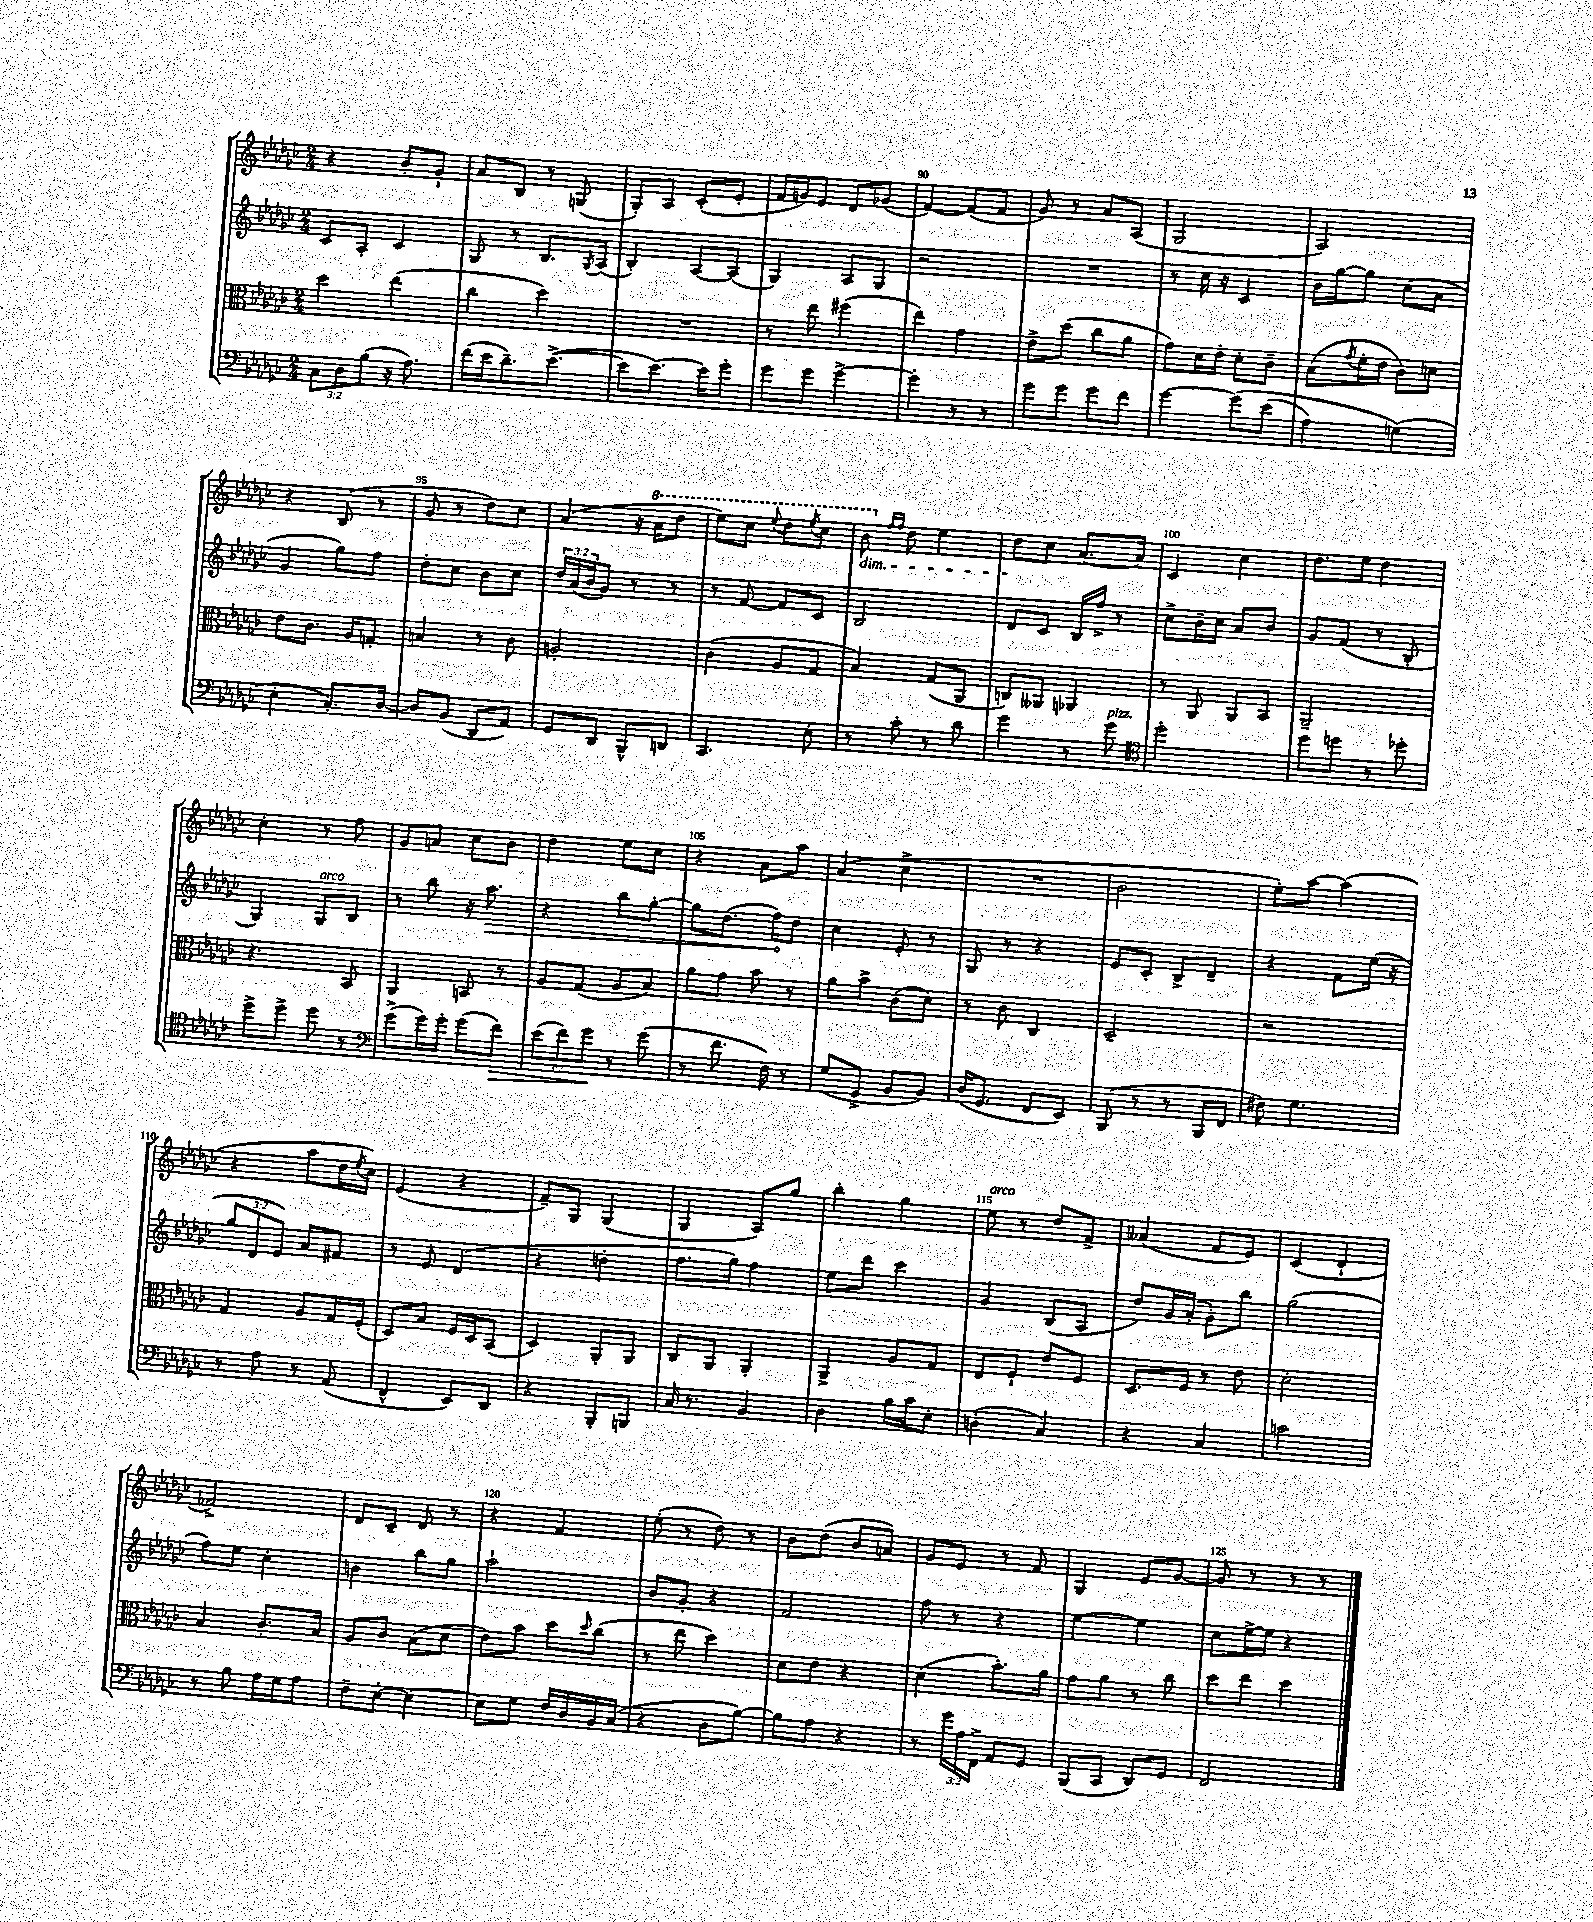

**kern	**dynam	**kern	**kern	**dynam	**kern
*part4	*part4	*part3	*part2	*part2	*part1
*staff4	*staff4	*staff3	*staff2	*staff2	*staff1
*clefF4	*	*clefC3	*clefG2	*	*clefG2
*k[b-e-a-d-g-c-]	*	*k[b-e-a-d-g-c-]	*k[b-e-a-d-g-c-]	*	*k[b-e-a-d-g-c-]
*M2/4	*	*M2/4	*M2/4	*	*M2/4
=86	=86	=86	=86	=86	=86
12C-\L	.	4dd-\	8c-/L	.	4r
12D-\	.	.	.	.	.
.	.	.	8A-'/J	.	.
(12B-\J	.	.	.	.	.
16r	.	(4ee-\	4c-/	.	8b-'/L
8.A-\)	.	.	.	.	.
.	.	.	.	.	8g-`/J
=87	=87	=87	=87	=87	=87
(16f\LL	.	4cc-\	8G-/	.	8a-/L
16e-\J	.	.	.	.	.
8.d-~\)	.	.	8r	.	8B-/J
.	.	4dd-\)	8.B-/L	.	8r
([8.e-^\J	.	.	.	.	.
.	.	.	.	.	(8Gn/
.	.	.	8qG-/	.	.
.	.	.	(16A-/Jk	.	.
=88	=88	=88	=88	=88	=88
8e-\L]	.	2r	4B-'/)	.	8G-'/L)
[8.e-\J)	.	.	.	.	8A-/J
.	.	.	[8A-/L	.	(8c-'/L
16e-\KL]	.	.	.	.	.
8g-'\J	.	.	(8A-/J]	.	8e-'/J
=89	=89	=89	=89	=89	=89
8g-\L	.	8r	4G-/)	.	16f/LL
.	.	.	.	.	16gn/J)
8g-\J	.	8ee-\	.	.	8e-/J
[4g-^\	.	(4ff#X\	8A-/L	.	8d-/L
.	.	.	8G-/J	.	(8g-X/J
=90	=90	=90	=90	=90	=90
4g-'\]	.	4ee-\)	2r	.	[4f/)
8r	.	4g-\	.	.	(8f/L]
8r	.	.	.	.	8f/J
=91	=91	=91	=91	=91	=91
8g-\L	.	8e-^\L	2r	.	8g-/)
8g-\J	.	(8dd-\J	.	.	8r
8g-\L	.	8cc-\L	.	.	8a-/L
8f\J	.	8a-\J	.	.	(8A-/J
=92	=92	=92	=92	=92	=92
[4g-\	.	8g-\L)	8r	.	2G-/
.	.	16d-\L	16cc-\	.	.
.	.	16e-'\JJ	16r	.	.
(8g-\L]	.	8d-'\L	4c-/	.	.
(8e-\J	.	8c-~\J	.	.	.
=93	=93	=93	=93	=93	=93
4A-\)	.	(8B-\L	16b-\LL	.	2A-/)
.	.	.	[16gg-\J	.	.
.	.	8qg-/	.	.	.
.	.	16f'\L	8gg-\J]	.	.
.	.	16e-\JJ	.	.	.
(4Gn\)	.	8c-\L)	(8cc-\L	.	.
.	.	8dn\J	8a-\J	.	.
!!LO:LB:g=z
=94	=94	=94	=94	=94	=94
4E-'\	.	8e-\L	4g-/	.	4r
.	.	8.c-\J	.	.	.
8.C-'/L)	.	.	8gg-\L)	.	(8B-/
.	.	16A-/KL	.	.	.
.	.	8Gn'/J	8ff\J	.	8r
[16D-/Jk	.	.	.	.	.
=95	=95	=95	=95	=95	=95
8D-/L]	.	4Bn/	8dd-'\L	.	8g-/
(8BB-/J	.	.	8cc-\J	.	8r
8DD-/L	.	8r	8b-\L	.	8dd-\L)
8AA-/J)	.	8c-\	8cc-\J	.	8cc-\J
=96	=96	=96	=96	=96	=96
8GG-/L	.	2An'/	24dd-/LL	.	(4a-/
.	.	.	(24a-/	.	.
.	.	.	24b-/J	.	.
8DD-/J	.	.	8g-/J)	.	.
8BBB-^^/L	.	.	8r	.	16r
*	*	*	*	*	*8va
.	.	.	.	.	16aa-\KL
8DDn/J	.	.	8r	.	8ddd-\J
=97	=97	=97	=97	=97	=97
4.CC-/	.	(4c-\	8r	.	8eee-\L)
.	.	.	[8f/	.	8ccc-\J
.	.	.	.	.	8qqeee-/
.	.	8A-/L	8f/L]	.	8ddd-\L
.	.	.	.	.	8qeee-/
8E-'\	.	8G-/J	8c-/J	.	8ccc-\J
=98	=98	=98	=98	=98	=98
!	!	!	!	!	!LO:TX:b:i:t=dim.
8r	.	4B-/)	2B-/	.	8bb-\
*	*	*	*	*	*X8va
.	.	.	.	.	16qqff/LL
.	.	.	.	.	16qqff/JJ
8c-'\	.	.	.	.	8dd-\
8r	.	(8G-/L	.	.	4ee-\
8d-\	.	8AA-/J	.	.	.
=99	=99	=99	=99	=99	=99
4g-\	.	8Cn/L)	8d-/L	.	8dd-\L
.	.	8AA--X/J	8c-/J	.	8cc-\J
8r	.	4AA-X/	16B-/LL	.	[8.a-/L
.	.	.	16ff^/JJ	.	.
!LO:TX:a:i:t=pizz.	!	!	!	!	!
8g-\	.	.	8r	.	.
.	.	.	.	.	16a-/Jk]
=100	=100	=100	=100	=100	=100
*clefC4	*	*	*	*	*
2dd-'\	.	8r	8cc-^\L	.	4c-/
.	.	8AA-/	16b-~\L	.	.
.	.	.	16cc-\JJ	.	.
.	.	8AA-/L	8a-/L	.	4cc-\
.	.	8BB-/J	8b-/J	.	.
=101	=101	=101	=101	=101	=101
8dd-\L	.	2AA-~/	8g-/L	.	8.dd-\L
8ddn\J	.	.	(8f/J	.	.
.	.	.	.	.	16ee-\Jk
8r	.	.	8r	.	4dd-\
8dd-X'\	.	.	8B-'/	.	.
!!LO:LB:g=z
=102	=102	=102	=102	=102	=102
8dd-^\L	.	4.r	4G-/)	.	4cc-'\
8dd-^\J	.	.	.	.	.
!	!	!	!LO:TX:a:i:t=arco	!	!
8dd-\	.	.	8G-/L	.	8r
8r	.	8BB-/	8B-/J	.	8ff\
=103	=103	=103	=103	=103	=103
*clefF4	*	*	*	*	*
(8g-^\L	.	4AA-/	8r	.	8g-/L
16g-\L)	.	.	8bb-\	.	8an/J
16g-'\JJ	.	.	.	.	.
(8g-\L	.	8BBn/	16r	.	8cc-\L
!	!	!	!	!LO:HP:b	!
.	.	.	8.aa-\	>	.
!	!LO:HP:b	!	!	!	!
8f\J)	>	8r	.	.	8b-\J
=104	=104	=104	=104	=104	=104
(12e-\L	.	8A-/L	4r	.	4dd-\
12f\)	.	.	.	.	.
.	.	(8G-/J	.	.	.
12g-\J	.	.	.	.	.
8r	]	8A-/L	8bb-\L	.	8ee-\L
(8g-\	.	8B-/J)	[8gg-'\J	.	8cc-\J
=105	=105	=105	=105	=105	=105
8r	.	8a-\L	8gg-\L]	.	4r
8.f\	.	8g-\J	(8.dd-\J	.	.
.	.	8b-\	.	.	8a-\L
16F\)	.	.	16ff\KL)	.	.
8r	.	8r	8dd-\J	]	8aa-\J
=106	=106	=106	=106	=106	=106
(8G-/L	.	8a-\L	4cc-\	.	(4a-/
8GG-^/J	.	8b-^\J	.	.	.
8BB-/L	.	(8c-\L	8e-'/	.	4cc-^\
8BB-/J)	.	8d-\J)	8r	.	.
=107	=107	=107	=107	=107	=107
(16D-/KL	.	8r	8G-/	.	2r
8.GG-/J	.	.	.	.	.
.	.	8c-\	8r	.	.
8FF/L	.	4C-/	4r	.	.
8EE-/J)	.	.	.	.	.
=108	=108	=108	=108	=108	=108
(8BBB-/	.	2D-~/	8e-/L	.	2b-\
8r	.	.	8c-'/J	.	.
8r	.	.	8B-^/L	.	.
16BBB-/LL	.	.	8d-~/J	.	.
16FF/JJ	.	.	.	.	.
=109	=109	=109	=109	=109	=109
8F#X\)	.	2r	4r	.	8ee-'\L)
4.G-\	.	.	.	.	[8aa-\J
.	.	.	8f\L	.	(4aa-\]
.	.	.	(16ee-\Jk	.	.
.	.	.	16r	.	.
!!LO:LB:g=z
=110	=110	=110	=110	=110	=110
8r	.	4G-/	12gg-/L	.	4r
.	.	.	12d-/	.	.
8A-\	.	.	.	.	.
.	.	.	12e-/J)	.	.
8r	.	8A-/L	8a-/L	.	8aa-\L
(8AA-/	.	16G-/L	8f#X/J	.	16dd-\L
.	.	.	.	.	8qee-/
.	.	(16F'/JJ	.	.	16cc-\JJ)
=111	=111	=111	=111	=111	=111
4FF^^/	.	8D-/L)	8r	.	(4e-/
.	.	8B-/J	8e-/	.	.
8EE-/L)	.	16F/LL	(4d-/	.	4r
.	.	16D-/J	.	.	.
8DD-/J	.	(8BB-/J	.	.	.
=112	=112	=112	=112	=112	=112
4r	.	4D-/)	4r	.	8f~/L)
.	.	.	.	.	8G-/J
8BBB-'/L	.	8AA-'/L	4ddn'\	.	(4G-/
8BBBn/J	.	8AA-/J	.	.	.
=113	=113	=113	=113	=113	=113
16C-/	.	8C-/L	8.ff\L	.	4G-/
8.r	.	.	.	.	.
.	.	8AA-/J	.	.	.
.	.	.	16gg-\Jk)	.	.
4BB-/	.	4AA-'/	4ff\	.	8A-/L)
.	.	.	.	.	8gg-/J
=114	=114	=114	=114	=114	=114
4D-\	.	4AA-^/	8ee-\L	.	4bb-'\
.	.	.	8ddd-\J	.	.
16B-\LL	.	8A-/L	4ccc-\	.	4gg-\
16c-\J	.	.	.	.	.
8E-'\J	.	8G-/J	.	.	.
=115	=115	=115	=115	=115	=115
!	!	!	!	!	!LO:TX:a:i:t=arco
(4Dn'\	.	8E-/L	4g-/	.	8ee-\
.	.	8F`/J	.	.	8r
4C-/)	.	8e-/L	(8B-/L	.	8dd-/L
.	.	8F/J	8A-/J	.	8f^/J
=116	=116	=116	=116	=116	=116
4r	.	8.D-/L	8dd-/L)	.	(4a--X/
.	.	.	16g-/L	.	.
.	.	16F/Jk	(16a-'/JJ	.	.
4C-/	.	8r	8g-'\L)	.	8f/L
.	.	8e-\	8bb-\J	.	8e-/J)
=117	=117	=117	=117	=117	=117
2cn\	.	2d-'\	(2gg-\	.	(4c-/
.	.	.	.	.	4d-`/
!!LO:LB:g=z
=118	=118	=118	=118	=118	=118
8r	.	4B-/	8ff\L)	.	2f-X^/)
8B-\	.	.	8ee-\J	.	.
16A-\LL	.	8.c-'/L	4cc-'\	.	.
16G-\J	.	.	.	.	.
8A-\J	.	.	.	.	.
.	.	16B-/Jk	.	.	.
=119	=119	=119	=119	=119	=119
8F~\L	.	8A-/L	4bn\	.	8d-/L
[8E-'\J	.	8c-/J	.	.	8c-~/J
4E-\_	.	(8B-\L	8bb-\L	.	8d-/
.	.	8d-\J	8gg-\J	.	8r
=120	=120	=120	=120	=120	=120
8E-\L]	.	8e-\L)	2aa-`\	.	4r
8G-\J	.	8b-\J	.	.	.
16F/LL	.	8dd-\L	.	.	4f/
16D-/	.	.	.	.	.
.	.	16qqdd-/	.	.	.
16BB-/	.	(8cc-\J	.	.	.
(16C-/JJ	.	.	.	.	.
=121	=121	=121	=121	=121	=121
4r	.	8r	8b-/L	.	(8ee-'\
.	.	8ee-\	8g-'/J	.	8r
8D-\L	.	4dd-\)	4r	.	8dd-\)
[8B-\J)	.	.	.	.	8r
=122	=122	=122	=122	=122	=122
8B-\L]	.	8d-\L	2f/	.	8b-\L
8A-\J	.	8e-\J	.	.	(8dd-\J
4r	.	4r	.	.	8b-/L
.	.	.	.	.	8an/J)
=123	=123	=123	=123	=123	=123
8r	.	(4d-\	8ff\	.	8g-/L
24g-\LL	.	.	8r	.	8e-/J
24A-\	.	.	.	.	.
24FF^\JJ	.	.	.	.	.
8AA-/L	.	8.b-'\L)	4r	.	8r
8GG-/J	.	.	.	.	8f/
.	.	16a-\Jk	.	.	.
=124	=124	=124	=124	=124	=124
(8BBB-/L	.	8g-\L	[4ee-\	.	4G-/
8CC-/J	.	8a-\J	.	.	.
8DD-/L)	.	8r	4ee-\]	.	8e-/L
8GG-/J	.	8cc-\	.	.	[8g-/J
=125	=125	=125	=125	=125	=125
2FF/	.	8dd-\L	8cc-\L	.	8g-/]
.	.	8ee-\J	[16ee-^\L	.	8r
.	.	.	16ee-\JJ]	.	.
.	.	4dd-\	4r	.	8r
.	.	.	.	.	8r
==	==	==	==	==	==
*-	*-	*-	*-	*-	*-
